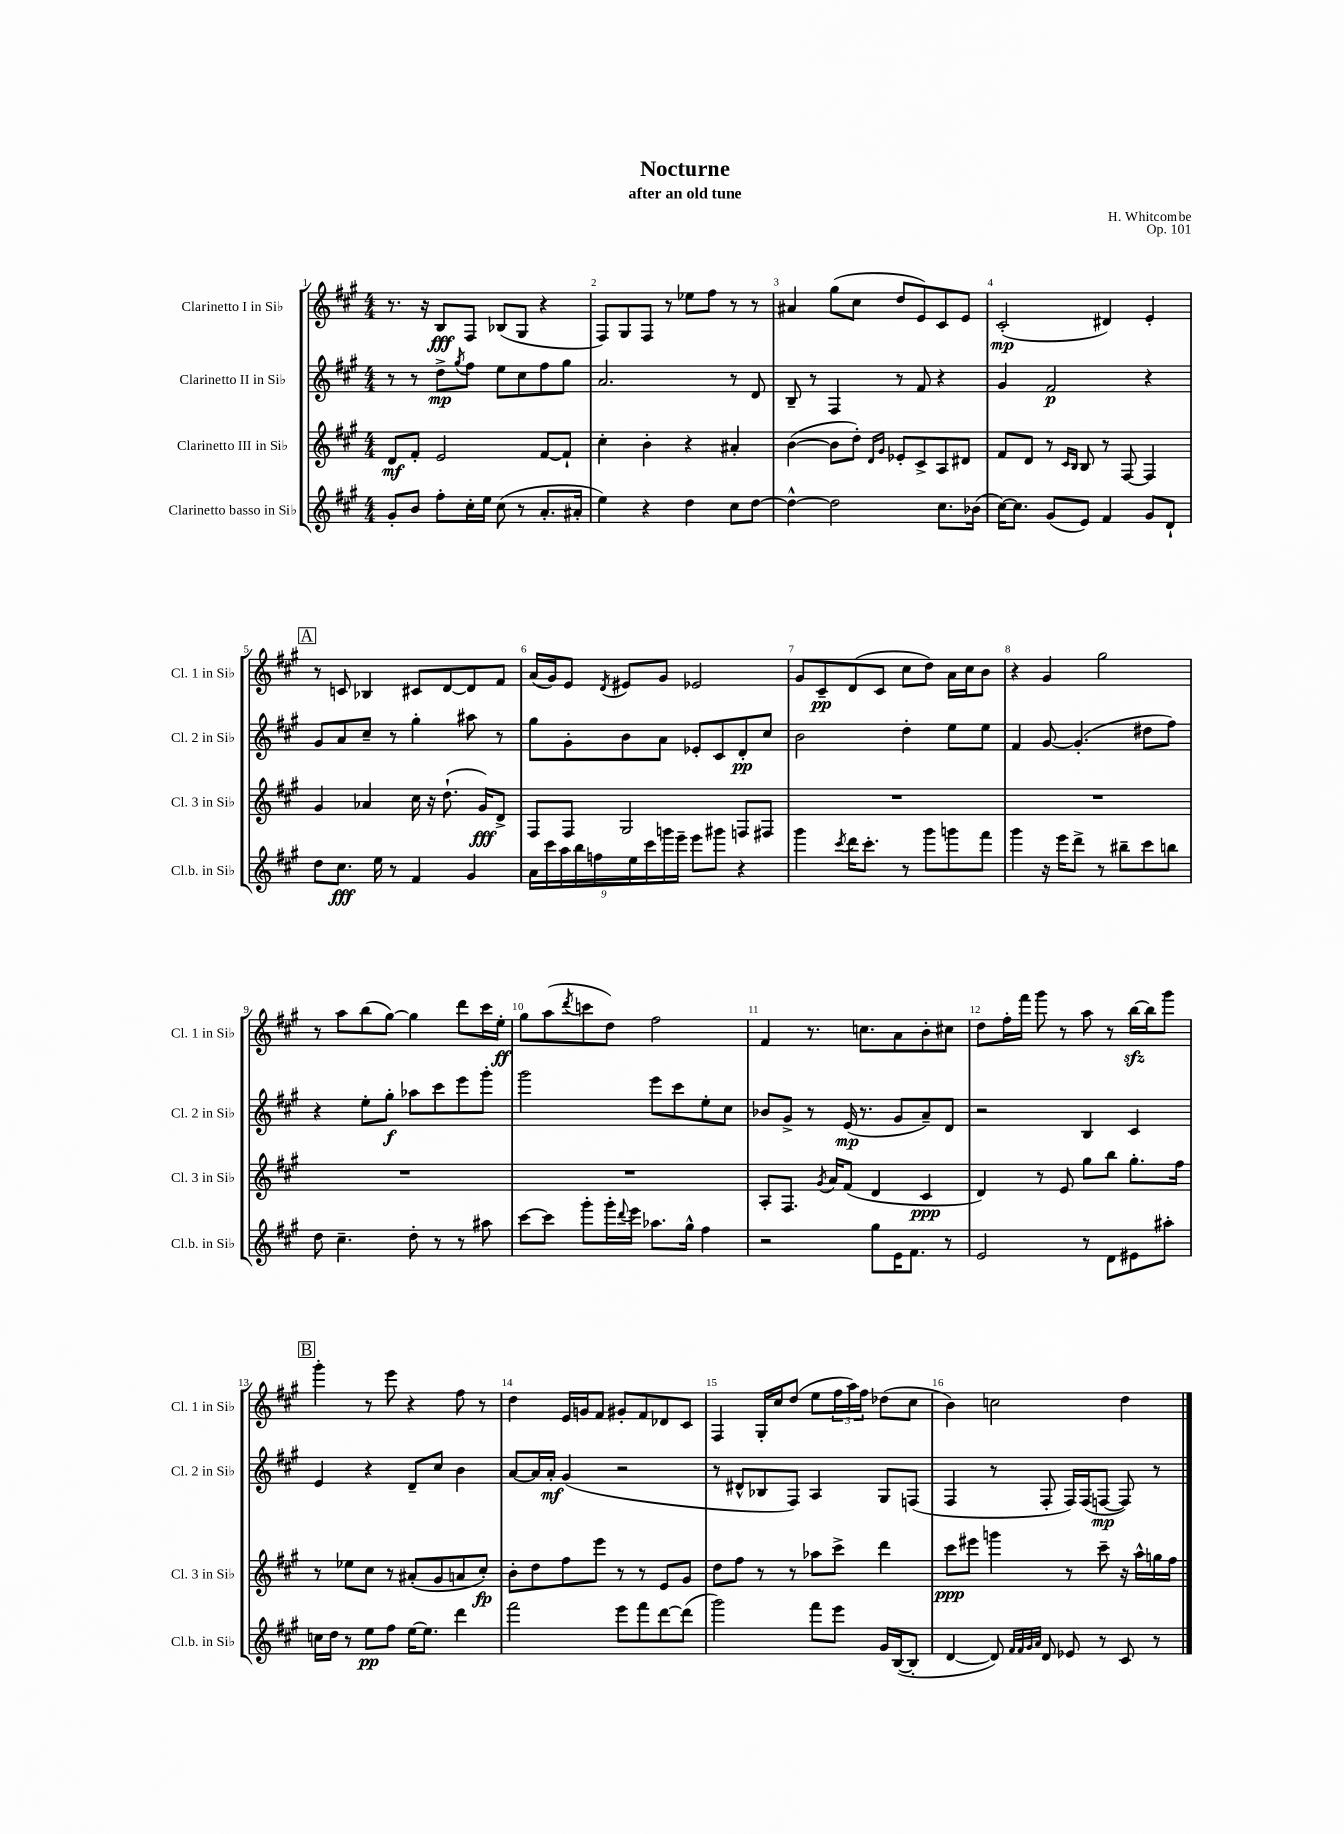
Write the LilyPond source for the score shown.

\header { title = "Nocturne" composer = "H. Whitcombe" subtitle = "after an old tune" opus = "Op. 101" }
<<
\new StaffGroup <<
\new Staff = "s0" \with { instrumentName = "Clarinetto I in Sib" shortInstrumentName = "Cl. 1 in Sib" } {
    \clef treble \key a \major \numericTimeSignature \time 4/4
    r8. r16 b8\fff fis8 bes8( gis8 r4 |
    fis8) gis8 fis8 r8 ees''8 fis''8 r8 r8 |
    ais'4 gis''8( cis''8 d''8 e'8) cis'8 e'8 |
    cis'2-.\mp( dis'4) e'4-. |
    \mark \markup { \box "A" } r8 c'8 bes4 cis'8 d'8~ d'8 fis'8 |
    a'16( gis'16) e'8 \acciaccatura { d'8 } eis'8 gis'8 ees'2 |
    gis'8 cis'8--\pp d'8( cis'8 cis''8 d''8) a'16 cis''16 b'8 |
    r4 gis'4 gis''2 |
    r8 a''8 b''8( gis''8~) gis''4 d'''8 cis'''16 e''16-.\ff |
    gis''8 a''8( \acciaccatura { d'''8 } c'''8 d''8) fis''2 |
    fis'4 r8. c''8. a'8 b'8-. cis''8 |
    d''8 fis''16-. fis'''16 gis'''8 r8 a''8 r8 b''16~\sfz b''16 gis'''8 |
    \mark \markup { \box "B" } gis'''4-. r8 e'''8 r4 fis''8 r8 |
    d''4 e'16 g'16 fis'8 gis'8-. fis'8 des'8 cis'8 |
    fis4 gis16-. cis''16 d''8( e''8 \tuplet 3/2 { fis''16 a''16) fis''16 } des''8( cis''8 |
    b'4) c''2 d''4 \bar "|." |
}
\new Staff = "s1" \with { instrumentName = "Clarinetto II in Sib" shortInstrumentName = "Cl. 2 in Sib" } {
    \clef treble \key a \major \numericTimeSignature \time 4/4
    r8 r8 d''8->\mp \acciaccatura { gis''8 } fis''8 e''8 cis''8 fis''8 gis''8 |
    a'2. r8 d'8 |
    b8-- r8 fis4 r8 fis'8 r4 |
    gis'4 fis'2\p r4 |
    \mark \markup { \box "A" } gis'8 a'8 cis''8-- r8 gis''4-. ais''8 r8 |
    gis''8 gis'8-. b'8 a'8 ees'8-. cis'8 d'8-.\pp cis''8 |
    b'2 d''4-. e''8 e''8 |
    fis'4 gis'8~ gis'4.-.( dis''8 fis''8) |
    r4 e''8-. gis''8-.\f aes''8 cis'''8 e'''8 gis'''8-. |
    gis'''2 e'''8 cis'''8 e''8-. cis''8 |
    bes'8 gis'8-> r8 e'16\mp( r8. gis'8 a'8--) d'8 |
    r2 b4 cis'4 |
    \mark \markup { \box "B" } e'4 r4 d'8-- cis''8 b'4 |
    a'8~ a'16 a'16-.\mf gis'4( r2 |
    r8 dis'8-^ bes8 fis8) a4 gis8 f8( |
    fis4 r8 fis8-. fis16) fis16( f8~\mp f8) r8 \bar "|." |
}
\new Staff = "s2" \with { instrumentName = "Clarinetto III in Sib" shortInstrumentName = "Cl. 3 in Sib" } {
    \clef treble \key a \major \numericTimeSignature \time 4/4
    d'8\mf fis'8-. e'2 fis'8~ fis'8-! |
    cis''4-. b'4-. r4 ais'4-. |
    b'4~( b'8 d''8-.) \grace { d'16 gis'16 } ees'8-. cis'8-> a8 dis'8 |
    fis'8 d'8 r8 \grace { cis'16 b16 } b8 r8 fis8~ fis4 |
    \mark \markup { \box "A" } gis'4 aes'4 cis''16 r16 d''8.-!( gis'16\fff) d'8-> |
    fis8 fis8 gis2 f8 fis8 |
    R1 |
    R1 |
    R1 |
    R1 |
    a8-. fis8. \acciaccatura { gis'8 } a'16 fis'8( d'4 cis'4\ppp |
    d'4) r8 e'8 gis''8 b''8 gis''8.-. fis''16 |
    \mark \markup { \box "B" } r8 ees''8 cis''8 r8 ais'8-.( gis'8 a'8 cis''8-.\fp) |
    b'8-. d''8 fis''8 e'''8 r8 r8 e'8 gis'8 |
    d''8 fis''8 r8 r8 aes''8 cis'''8-> d'''4 |
    cis'''8\ppp eis'''8 g'''4 r8 cis'''8-- r16 a''16-^ g''16 fis''16 \bar "|." |
}
\new Staff = "s3" \with { instrumentName = "Clarinetto basso in Sib" shortInstrumentName = "Cl.b. in Sib" } {
    \clef treble \key a \major \numericTimeSignature \time 4/4
    gis'8-. b'8 fis''8-. cis''16-. e''16 cis''8( r8 a'8.-. ais'16-. |
    e''4) r4 d''4 cis''8 d''8~ |
    d''4~-^ d''2 cis''8. bes'16( |
    cis''16~) cis''8. gis'8( e'8) fis'4 gis'8 d'8-! |
    \mark \markup { \box "A" } d''8 cis''8.\fff e''16 r8 fis'4 gis'4 |
    \tuplet 9/8 { a'16 cis'''16 a''16 b''16 f''16 e''16 cis'''16 g'''16 e'''16-- } e'''8 gis'''8 r4 |
    gis'''4 \acciaccatura { cis'''8 } d'''16 cis'''8.-. r8 gis'''8 g'''8 fis'''8 |
    gis'''4 r16 e'''16 d'''8-> r8 bis''8-- cis'''8 b''8 |
    d''8 cis''4.-- d''8-. r8 r8 ais''8 |
    cis'''8~ cis'''8 gis'''8-. gis'''16-. \appoggiatura { d'''8 } e'''16 aes''8. gis''16-^ fis''4 |
    r2 gis''8 e'16 fis'8. r8 |
    e'2 r8 d'8 eis'8 ais''8-. |
    \mark \markup { \box "B" } c''16 d''16 r8 e''8\pp fis''8 e''16~ e''8. d'''4 |
    fis'''2 e'''8 fis'''8 d'''8~ d'''8( |
    gis'''2) fis'''8 e'''8 gis'16 b16~( b8-. |
    d'4~ d'8) \grace { fis'32 fis'32 gis'32 a'32 } d'8 ees'8 r8 cis'8 r8 \bar "|." |
}
>>
>>
\layout { \context { \Score \override BarNumber.break-visibility = ##(#f #t #t) barNumberVisibility = #all-bar-numbers-visible } }
